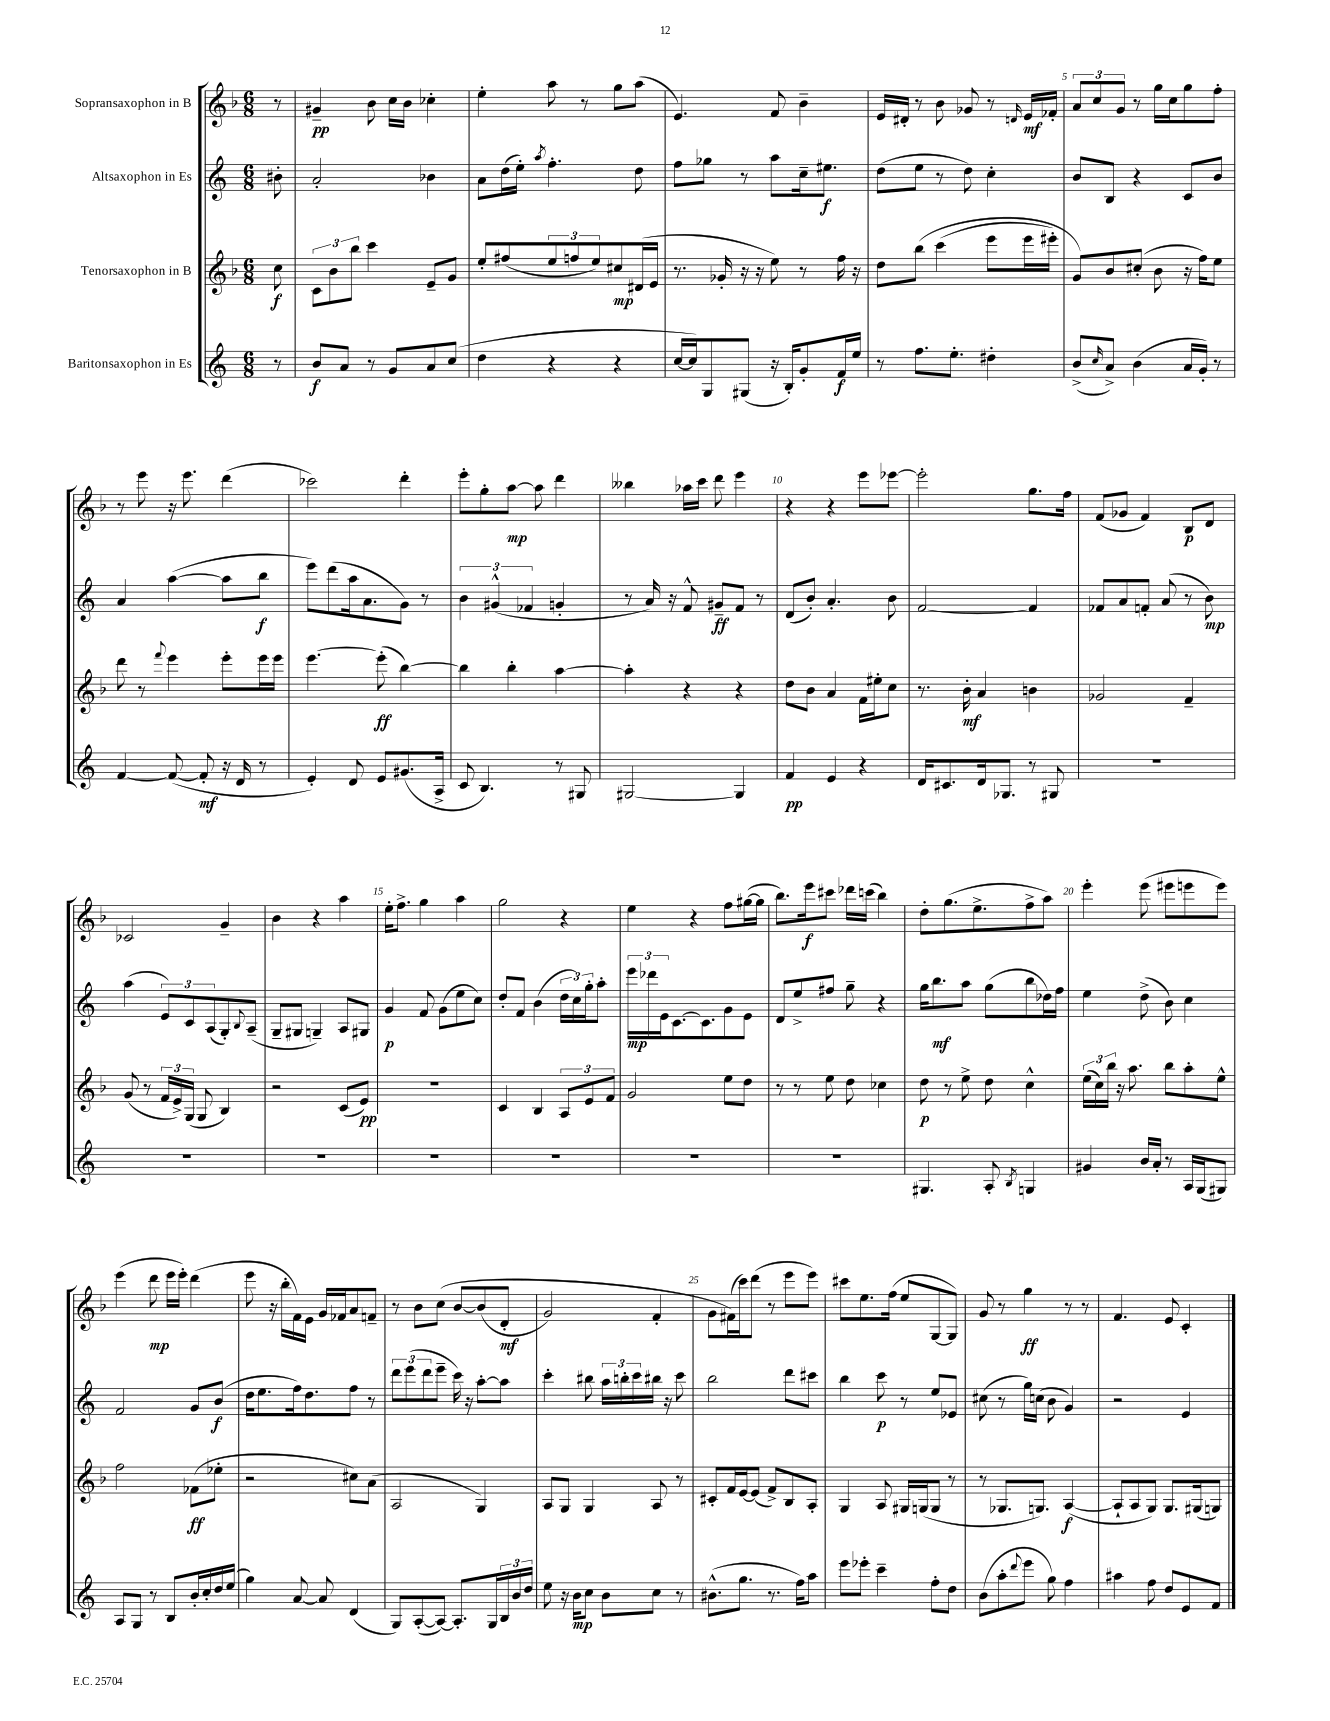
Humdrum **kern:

**kern	**kern	**kern	**kern
*staff4	*staff3	*staff2	*staff1
*clefG2	*clefG2	*clefG2	*clefG2
*k[]	*k[b-]	*k[]	*k[b-]
*M6/8	*M6/8	*M6/8	*M6/8
8r	8cc	8b#'	8r
=	=	=	=
8b	12c	2a'	4g#~
.	12b-	.	.
8a	.	.	.
.	12bb-	.	.
8r	4ccc	.	8b-
8g	.	.	16cc
.	.	.	16b-
8a	8e~	4b-	4cc-'
(8cc	8g	.	.
=	=	=	=
4dd	8ee'	8a	4ee'
.	(8ff#	(16dd	.
.	.	16ee')	.
.	.	8qaa	.
4r	12ee	4.ff'	8aa
.	12ff	.	.
.	.	.	8r
.	12ee)	.	.
4r	8cc#	.	8gg
.	(16d#	8dd	(8aa
.	16e	.	.
=	=	=	=
[16cc	8.r	8ff	4.e)
16cc])	.	.	.
8G	.	8gg-	.
.	16g-'	.	.
(8G#	16r	8r	.
.	16r	.	.
16r	8ee)	8aa	8f
16B')	.	.	.
8g'	8r	16cc~	4b-~
.	.	8.ee#	.
16f	16ff	.	.
16ee	16r	.	.
=	=	=	=
8r	8dd	(8dd	16e
.	.	.	16d#'
8.ff	&(8bb-	8ee	8r
.	(4ccc	8r	8b-
8.ee'	.	.	.
.	.	8dd)	8g-
4dd#'	8eee	4cc'	8r
.	.	.	16qqd
.	16eee	.	16e
.	16eee#')	.	16f-'
=	=	=	=
(8b^	8g&)	8b	12a
.	.	.	12cc
16qqcc	.	.	.
8a^)	8b-	8B	.
.	.	.	12g
(4b	(8cc#'	4r	8r
.	8b-	.	16gg
.	.	.	16cc
16a	16r	8c	8gg
16g')	16ff)	.	.
8r	8ee	8b	8ff'
=	=	=	=
[4f	8ddd	4a	8r
.	8r	.	8eee
.	8qqfff	.	.
(8f_	4eee	([4aa	16r
.	.	.	8.eee
8f']	.	.	.
16r	8eee'	8aa]	(4ddd
16d	.	.	.
8r	16eee	8bb	.
.	16eee	.	.
=	=	=	=
4e')	[4.eee	8eee)	2ccc-)
.	.	(8ddd	.
8d	.	16aa	.
.	.	8.a	.
8e	(8eee']	.	.
(8.g#	[4bb-)	8g)	4ddd'
.	.	8r	.
16A^	.	.	.
=	=	=	=
8c	4bb-]	6b	8eee'
4.B)	.	.	8gg'
.	.	(6g#^^	.
.	4bb-'	.	[8aa
.	.	6f-	.
.	.	.	8aa]
8r	[4aa	4g'	4ddd
8G#	.	.	.
=	=	=	=
[2G#	4aa']	8r	4bb--
.	.	16a)	.
.	.	16r	.
.	4r	8f^^	16aa-
.	.	.	16ccc
.	.	8g#~	8ddd
4G#]	4r	8f	4eee
.	.	8r	.
=	=	=	=
4f	8dd	(8d	4r
.	8b-	8b')	.
4e	4a	4.a'	4r
4r	16f	.	8eee
.	16ee#'	.	.
.	8cc	8b	[8eee-
=	=	=	=
16d	8.r	[2f	2eee-']
8.c#	.	.	.
.	16b-'	.	.
16d	4a	.	.
8.G-	.	.	.
8r	4b	4f]	8.gg
8G#	.	.	.
.	.	.	16ff
=	=	=	=
2.r	2g-	8f-	(8f
.	.	8a	8g-
.	.	8f'	4f)
.	.	(8a	.
.	4f~	8r	8B-
.	.	8b)	8d
=	=	=	=
2.r	(8g	(4aa	2c-
.	8r	.	.
.	24f	12e)	.
.	24e^)	.	.
.	(24G	12c	.
.	8G	.	.
.	.	(12A	.
.	4B-)	8G')	4g~
.	.	8qqB	.
.	.	(8A~	.
=	=	=	=
2.r	2r	8G~	4b-
.	.	8G#	.
.	.	4G~)	4r
.	(8c	8A	4aa
.	8e)	8G#	.
=	=	=	=
2.r	2.r	4g	16ee'
.	.	.	8.ff^
.	.	8f	4gg
.	.	(8g	.
.	.	8ee	4aa
.	.	8cc)	.
=	=	=	=
2.r	4c	8dd'	2gg
.	.	8f	.
.	4B-	(4b	.
.	12A	24dd	4r
.	.	24cc)	.
.	12e	24gg'	.
.	.	8aa'	.
.	12f	.	.
=	=	=	=
2.r	2g	24eee	4ee
.	.	24ddd-	.
.	.	24e	.
.	.	[8.c	.
.	.	.	4r
.	.	8.c]	.
.	8ee	8g	8ff
.	8dd	8e	([16gg#
.	.	.	16gg#]
=	=	=	=
2.r	8r	8d	8.bb-)
.	8r	8ee^	.
.	.	.	16eee
.	8ee	8ff#	8ccc#
.	8dd	8gg~	16ddd-
.	.	.	(16ccc
.	4cc-	4r	4bb-)
=	=	=	=
4.G#	8dd	16gg	8dd'
.	.	8.bb	.
.	8r	.	(8.gg
.	8ee^	8aa	.
.	.	.	8.ee^
8A'	8dd	(8gg	.
8qB	.	.	.
4G	4cc^^	8bb	8ff^
.	.	16dd-)	8aa)
.	.	16ff	.
=	=	=	=
4g#	(24ee	4ee	4eee'
.	24cc)	.	.
.	24bb-	.	.
.	16r	.	.
.	8.aa	.	.
16b	.	(8dd^	(8eee
16a'	.	.	.
8r	8bb-	8b)	8eee#
16A	8aa'	4cc	8eee
(16G	.	.	.
8G#)	8ee^^	.	8eee)
=	=	=	=
8A	2ff	2f	(4eee
8G	.	.	.
8r	.	.	8ddd
8B	.	.	16eee
.	.	.	16eee')
16b'	(8f-	8g	(4ddd
16cc'	.	.	.
16dd	8ee-'	(8b	.
(16ee	.	.	.
=	=	=	=
4gg)	2r	16dd	8eee
.	.	8.ee	.
.	.	.	16r
.	.	.	16bb-'
[8a	.	16ff)	16f)
.	.	8.dd	16e
8a]	.	.	16g
.	.	.	16f-
(4d	8cc#)	8ff	8a
.	(8a	8r	8f~
=	=	=	=
8G)	2A	12ddd	8r
.	.	(12eee	.
([8A'	.	.	8b-
.	.	12ddd	.
8A_)	.	8eee~	&(8cc
8.A']	.	16ccc)	[8b-
.	.	16r	.
.	4G)	[8aa'	(8b-]
16G	.	.	.
24B	.	8aa]	8d'
24b	.	.	.
24dd	.	.	.
=	=	=	=
8ee	8A	4ccc'	2g)
16r	8G	.	.
16b	.	.	.
8cc	4G	8bb#	.
8b	.	24aa	.
.	.	24bb'	.
.	.	24ccc	.
8cc	8A	16bb#	4f'
.	.	16r	.
8r	8r	8ccc	.
=	=	=	=
(8.b#^^	8c#'	2bb	8g
.	16f	.	(16f#&)
8.gg	[16e	.	16ccc)
.	(8e]	.	(8ddd
8.r	8f^)	.	8r
.	8B-	8ddd	8eee
16ff)	.	.	.
8aa	8A'	8ccc#	8eee)
=	=	=	=
8eee	4G	4bb	8ccc#
8eee-'	.	.	8.ee
4ccc~	8A	8ccc	.
.	.	.	(16ff
.	16G#	8r	8ee
.	(16G	.	.
8ff'	8G	8ee	[8G
8dd	8r	8e-	8G])
=	=	=	=
(8b	8r	(8cc#	8g
8aa'	8.G-	8r	8r
8qqddd	.	.	.
8eee	.	16gg)	4gg
.	8.G)	(16cc	.
8gg)	.	8b	.
4ff	([4A	4g)	8r
.	.	.	8r
=	=	=	=
4aa#	8A`]	2r	4.f
.	8A	.	.
8ff	8G)	.	.
8dd	8.G	.	8e
8e	.	4e	4c'
.	(16G#	.	.
8f	8G)	.	.
==	==	==	==
*-	*-	*-	*-
